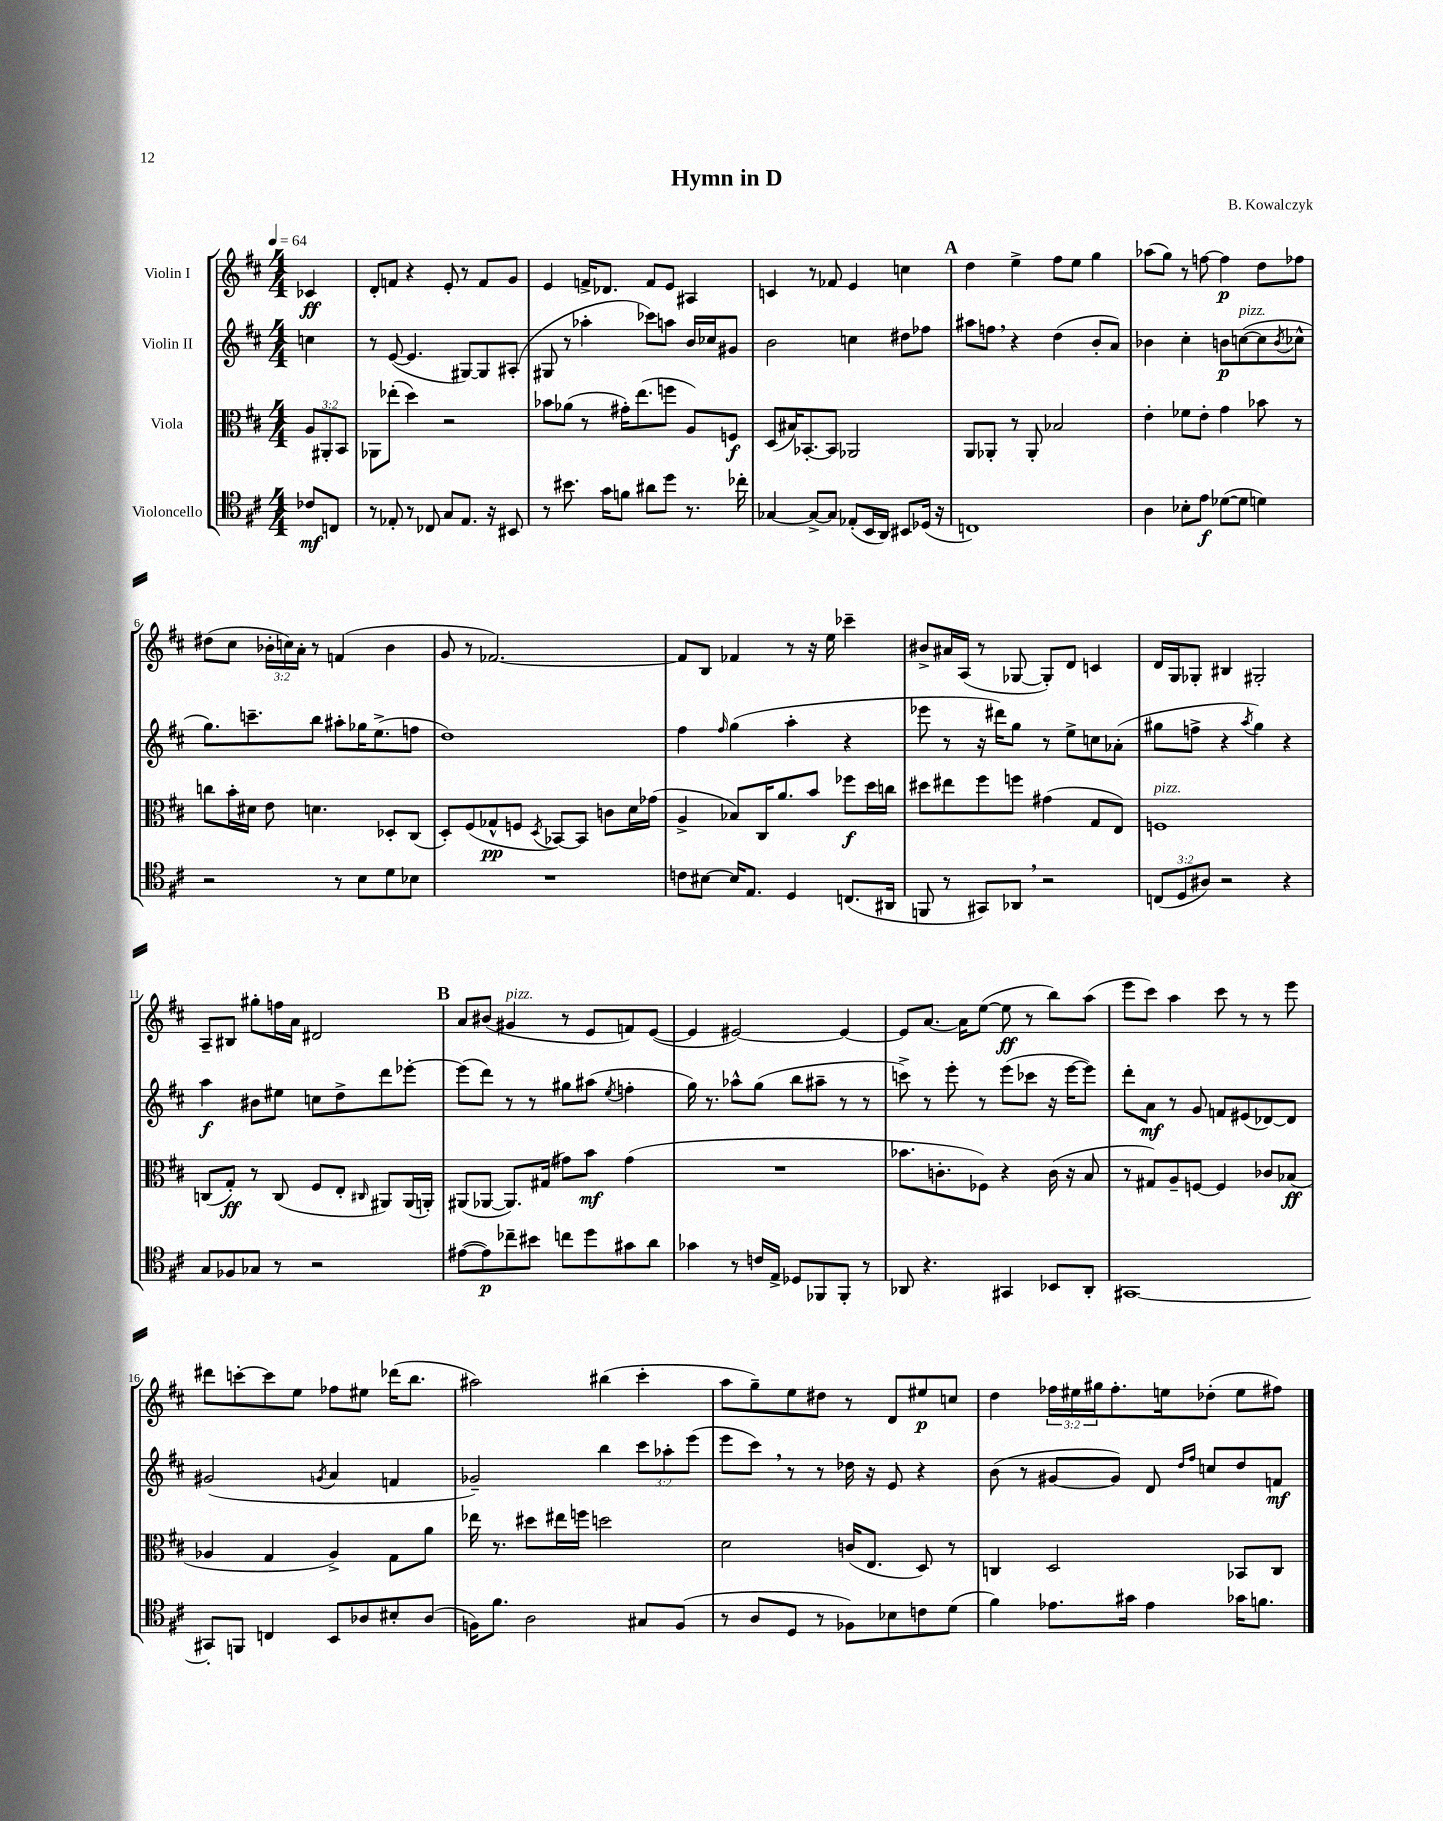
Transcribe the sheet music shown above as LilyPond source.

\header { title = "Hymn in D" composer = "B. Kowalczyk" }
<<
\new StaffGroup <<
\new Staff = "s0" \with { instrumentName = "Violin I" } {
    \clef treble \key d \major \numericTimeSignature \time 4/4 \override Staff.TupletNumber.text = #tuplet-number::calc-fraction-text \partial 4 \tempo 4 = 64
    ces'4\ff |
    d'8-. f'8 r4 e'8-. r8 f'8 g'8 |
    e'4 f'16-> des'8. f'8 e'8 ais4 |
    c'4 r8 fes'8 e'4 c''4 |
    \mark \markup { \bold "A" } d''4 e''4-> fis''8 e''8 g''4 |
    aes''8( g''8) r8 f''8~ f''4\p d''8 fes''8 |
    dis''8( cis''8 \tuplet 3/2 { bes'16-. c''16) a'16-. } r8 f'4( bes'4 |
    g'8 r8 fes'2.~) |
    fes'8 b8 fes'4 r8 r16 e''16 ces'''4-- |
    bis'8-> ais'16 a16( r8 ges8~ ges8-.) d'8 c'4 |
    d'16 g16 ges8-. bis4 gis2-. |
    a8-- bis8 gis''8-. f''16 a'16 dis'2 |
    \mark \markup { \bold "B" } a'8 bis'8( gis'4^\markup { \italic "pizz." } r8 e'8 f'8) e'8~( |
    e'4 eis'2~) eis'4~ |
    eis'8 a'8.~ a'16 e''8~( e''8\ff r8 b''8) a''8( |
    e'''8 cis'''8) a''4 cis'''8 r8 r8 e'''8 |
    dis'''8 c'''8~-. c'''8 e''8 fes''8 eis''8 des'''16( b''8. |
    ais''2) bis''4( cis'''4-. |
    a''8 g''8--) e''8 dis''8 r8 d'8 eis''8\p c''8 |
    d''4 \tuplet 3/2 { fes''16 eis''16 gis''16 } fes''8.-. e''16 des''8-.( e''8 fis''8) \bar "|." |
}
\new Staff = "s1" \with { instrumentName = "Violin II" } {
    \clef treble \key d \major \numericTimeSignature \time 4/4 \override Staff.TupletNumber.text = #tuplet-number::calc-fraction-text \partial 4
    c''4 |
    r8 e'8~( e'4. gis8~) gis8 ais8-.( |
    gis8 r8 aes''4-. ces'''8) a''8 b'16 ces''16 gis'8 |
    b'2 c''4 dis''8 fes''8 |
    \mark \markup { \bold "A" } ais''8 f''8 \breathe r4 d''4( b'8-. a'8) |
    bes'4 cis''4-. b'8\p c''8~^\markup { \italic "pizz." }( c''8 \acciaccatura { b'8 } ces''8-^ |
    g''8.) c'''8.-- b''8 ais''8-. ges''16 e''8.->( f''8 |
    d''1) |
    fis''4 \grace { fis''16 } g''4( a''4-. r4 |
    ees'''8 r8 r16 dis'''16) g''8 r8 e''8-> c''8 aes'8-.( |
    gis''8 f''8-> r4 \acciaccatura { a''8 } gis''4) r4 |
    a''4\f bis'8 eis''8 c''8 d''8-> d'''8 ees'''8~-. |
    \mark \markup { \bold "B" } ees'''8( d'''8) r8 r8 gis''8 ais''8( \acciaccatura { e''8 } f''4-. |
    g''16) r8. aes''8-^ g''8( b''8 ais''8-- r8 r8 |
    c'''8->) r8 e'''8-. r8 e'''8( ces'''8 r16 e'''16~ e'''8) |
    d'''8-. a'8\mf r8 g'8 f'8 eis'8( des'8~) des'8 |
    gis'2( \acciaccatura { g'8 } a'4 f'4 |
    ges'2--) b''4 \tuplet 3/2 { cis'''8 aes''8-. e'''8( } |
    e'''8 cis'''8) \breathe r8 r8 des''16 r16 e'8 r4 |
    b'8( r8 gis'8~ gis'8) d'8 \grace { d''16 fis''16 } c''8 d''8 f'8\mf \bar "|." |
}
\new Staff = "s2" \with { instrumentName = "Viola" } {
    \clef alto \key d \major \numericTimeSignature \time 4/4 \override Staff.TupletNumber.text = #tuplet-number::calc-fraction-text \partial 4
    \tuplet 3/2 { a8 ais,8-. b,8 } |
    aes,8 ees''8-.( d''4) r2 |
    bes'8 aes'8( r8 gis'16-.) e''8.( f''8 a8) f8\f |
    d8( bis16) bes,8.~-. bes,8 aes,2 |
    \mark \markup { \bold "A" } a,8 aes,8-. r8 aes,8-. bes2 |
    e'4-. fes'8 e'8-. g'4 bes'8 r8 |
    c''8 b'16-. dis'16 e'8 d'4. des8-. cis8( |
    d8-.) fis8( ges8-^\pp f8 \acciaccatura { d8 } bes,8~) bes,8 c'8 d'16 ges'16( |
    a4-> bes8) cis16 a'8. b'8 fes''8\f d''16 c''16 |
    dis''8 eis''8 fis''8 f''8 gis'4( g8 e8) |
    f1^\markup { \italic "pizz." } |
    c8( g8-.\ff) r8 c8( fis8 e8-. \grace { cis16 } ais,8) ais,16( a,16-.) |
    \mark \markup { \bold "B" } ais,8( aes,8~ aes,8.) gis16( gis'8) b'8\mf gis'4( |
    R1 |
    bes'8. c'8.-. fes8) r4 c'16( r16 b8 |
    r8 gis8) a8-- f8~ f4 ces'8 bes8\ff( |
    aes4 g4 aes4->) g8 a'8 |
    ees''16 r8. dis''8 eis''16 f''16 d''2 |
    d'2 c'16( e8. d8) r8 |
    c4 d2 bes,8 c8 \bar "|." |
}
\new Staff = "s3" \with { instrumentName = "Violoncello" } {
    \clef tenor \key d \major \numericTimeSignature \time 4/4 \override Staff.TupletNumber.text = #tuplet-number::calc-fraction-text \partial 4
    ces'8\mf c8 |
    r8 ees8-. r8 ces8 g8 ees8. r16 bis,8 |
    r8 bis'8. g'16 f'8 ais'8 d''8 r8. ces''16-. |
    ges4~ ges8~-> ges8 ees8-.( b,16 a,16) bis,8 des16( r16 |
    \mark \markup { \bold "A" } c1) |
    a4 bes8-. e'8\f des'8~( des'8 d'4) |
    r2 r8 b8 d'8 bes8 |
    R1 |
    c'8 bis8~ bis16 e8. d4 c8.( ais,16 |
    f,8 r8 gis,8) aes,8 \breathe r2 |
    \tuplet 3/2 { c8( d8 ais8) } r2 r4 |
    g8 fes8 ges8 r8 r2 |
    \mark \markup { \bold "B" } eis'8~( eis'8\p) ces''8-- bis'8 c''8 d''8 gis'8 a'8 |
    ges'4 r8 c'16 e16-> des8 fes,8 fes,8-. r8 |
    aes,8 r4. gis,4 bes,8 aes,8-. |
    gis,1~ |
    gis,8-. f,8 c4 b,8 aes8 bis8-. aes8( |
    f16) fis'8. a2 gis8 f8( |
    r8 a8 d8 r8 fes8) bes8 c'8 d'8( |
    fis'4) ees'8. gis'16 ees'4 ges'16 f'8. \bar "|." |
}
>>
>>
